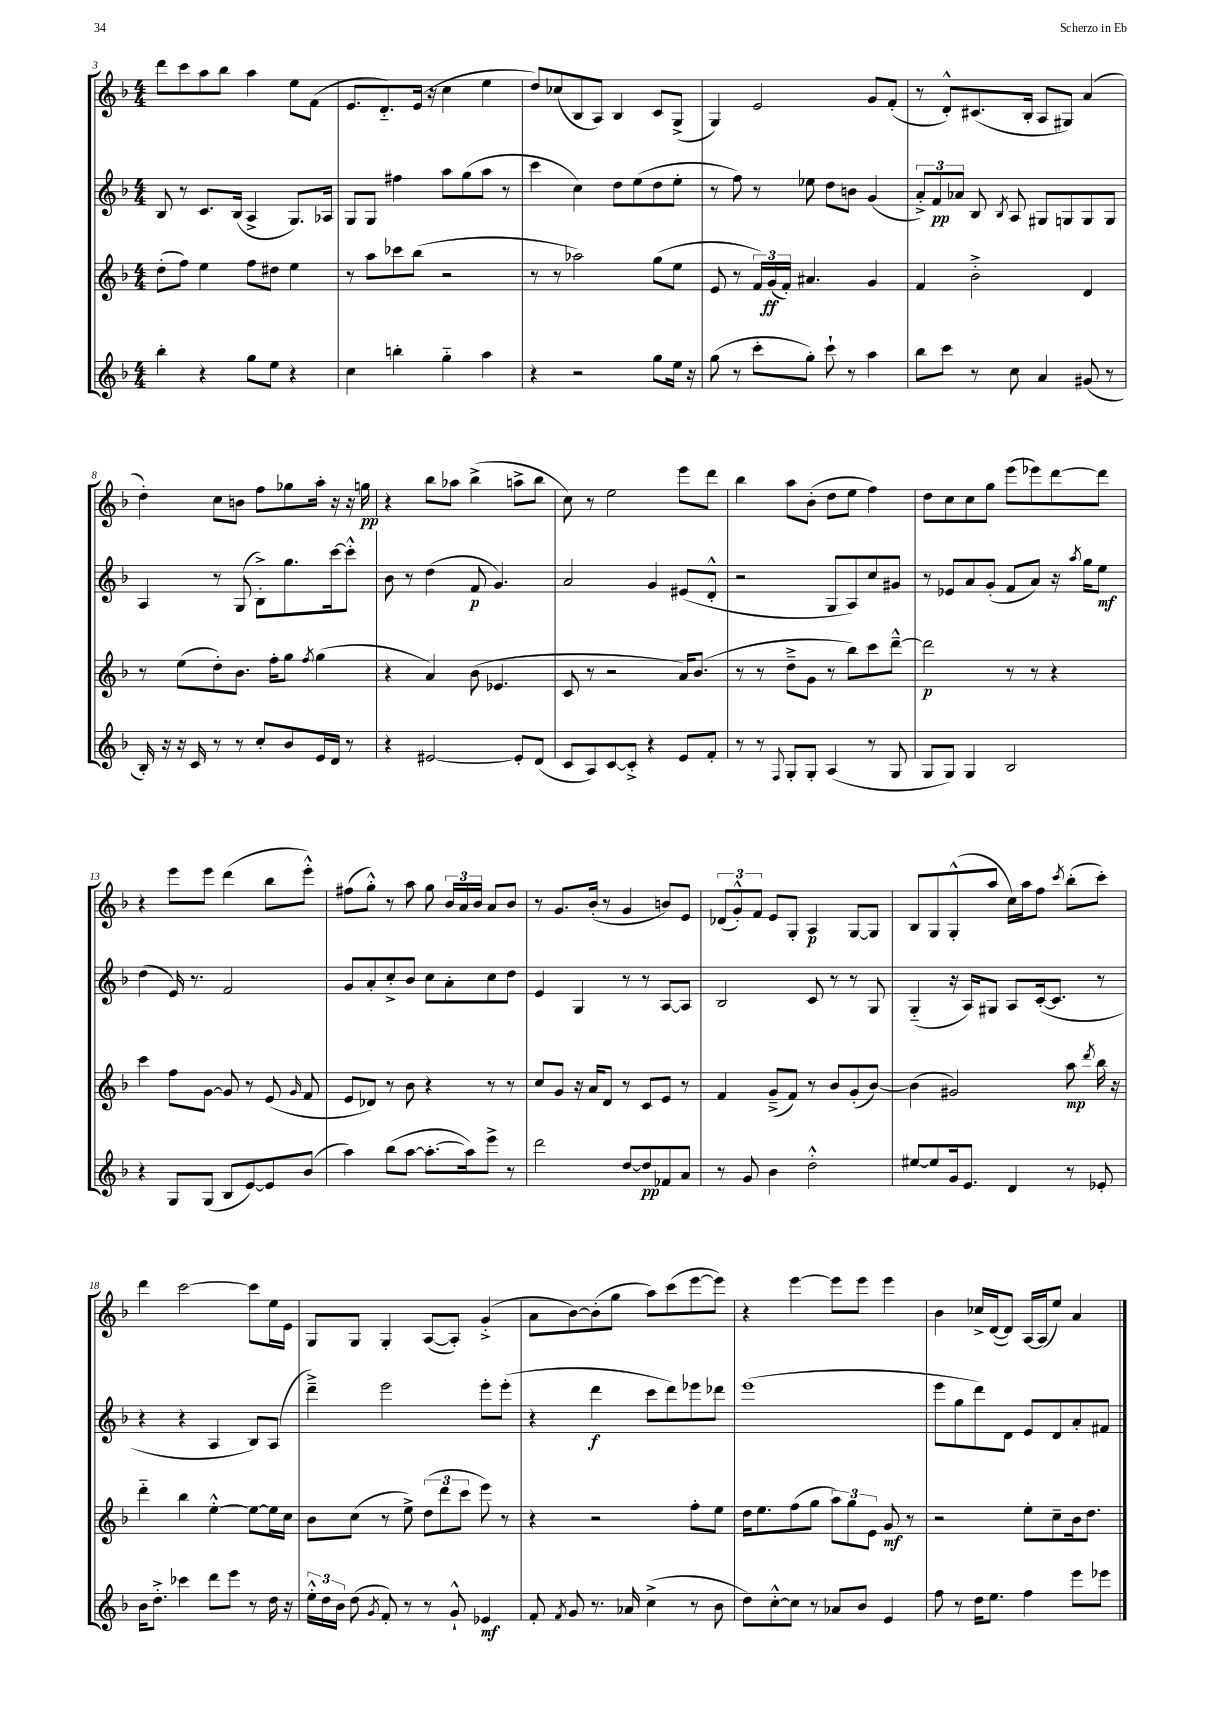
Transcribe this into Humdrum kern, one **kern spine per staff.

**kern	**kern	**kern	**kern
*staff4	*staff3	*staff2	*staff1
*clefG2	*clefG2	*clefG2	*clefG2
*k[b-]	*k[b-]	*k[b-]	*k[b-]
*M4/4	*M4/4	*M4/4	*M4/4
4bb-'\	(8dd'\L	8B-/	8ddd\L
.	8ff\J)	8r	8ccc\
4r	4ee\	8.c/L	8aa\
.	.	.	8bb-\J
.	.	(16B-/Jk	.
8gg\L	8ff\L	4A^/	4aa\
8ee\J	8dd#\J	.	.
4r	4ee\	8.G/L)	8ee\L
.	.	.	(8f\J
.	.	16A-/Jk	.
=	=	=	=
4cc\	8r	8G/L	8.e/L
.	8aa\L	8G/J	.
.	.	.	8.d'~/)
4bb'\	8ccc-\	4ff#\	.
.	(8bb-\J	.	(16e/Jk
.	.	.	16r
4gg'~\	2r	8aa\L	4cc\
.	.	(8gg\	.
4aa\	.	8aa\J	4ee\
.	.	8r	.
=	=	=	=
4r	8r	4ccc\	8dd/L)
.	8r	.	(8cc-/
2r	2aa-\)	4cc\)	8B-/
.	.	.	8A/J)
.	.	8dd\L	4B-/
.	.	(8ee\	.
8gg\L	(8gg\L	8dd\	8c/L
16ee\Jk	8ee\J	8ee'\J	(8G^/J
16r	.	.	.
=	=	=	=
(8gg\	8e/	8r	4G/)
8r	8r	8ff\)	.
8ccc'\L	24f/LL)	8r	2e/
.	(24g/	.	.
.	24f'/JJ)	.	.
8gg'\J)	4.a#/	8ee-\	.
8ccc`\	.	8dd\L	.
8r	.	8b\J	.
4aa\	4g/	(4g/	8g/L
.	.	.	(8f'/J
=	=	=	=
8bb-\L	4f/	12a'^/L)	8r
.	.	12f/	.
8ccc\J	.	.	8d'^^/L)
.	.	12a-/J	.
8r	2b-'^\	8B-/	(8.c#/
.	.	8qB-/	.
8cc\	.	8A/	.
.	.	.	16B-'/Jk
4a/	.	8G#/L	8A/L
.	.	8G/	8G#/J)
(8g#/	4d/	8G/	(4a/
8r	.	8G/J	.
=	=	=	=
16B-'/)	8r	4A/	4dd'\)
16r	.	.	.
16r	(8ee\L	.	.
16c/	.	.	.
8r	8dd'\)	8r	8cc\L
8r	8.b-\J	(8G/	8b\J
8cc'/L	.	8B-'^\L)	8ff\L
.	16ff'\LK	.	.
8b-/	8gg\J	8.gg\	8gg-\
.	8qff/	.	.
16e/L	(4gg\	.	16aa'\Jk
16d/JJ	.	[16ccc\k	16r
8r	.	8ccc'^^\]J	16r
.	.	.	16gg\
=	=	=	=
4r	4r	8b-\	4r
.	.	8r	.
[2e#/	4a/)	(4dd\	8bb-\L
.	.	.	8aa-\J
.	(8b-\	8f/	(4bb-^\
.	4.e-/	4.g/)	.
8e#'/]L	.	.	8aa^\L
(8d/J	.	.	8bb-\J
=	=	=	=
8c/L	8c/	2a/	8cc\)
8A/)	8r	.	8r
[8c/	2r	.	2ee\
8c'^/]J	.	.	.
4r	.	4g/	.
8e/L	16a/LK)	(8e#/L	8eee\L
.	(8.b-/J	.	.
8f'/J	.	8d'^^/J	8ddd\J
=	=	=	=
8r	8r	2r	4bb-\
8r	8r	.	.
8qqF/	.	.	.
8G'/L	8dd~^\L	.	8aa\L
8G'/J	8g\J	.	(8b-'\J
(4A/	8r	8G/L	8dd\L
.	8bb-\L)	8A/)	8ee\J
8r	8ccc\	8cc/	4ff\)
8G/	[8ddd~^^\J	8g#/J	.
=	=	=	=
8G/L	2ddd\]	8r	8dd\L
8G/J)	.	8e-/L	8cc\
4G/	.	8a/	8cc\
.	.	(8g'/J	8gg\J
2B-/	8r	8f/L	(8eee\L
.	8r	8a/J)	8eee-\)
.	4r	16r	[8ddd\
.	.	8qaa/	.
.	.	16gg\LK	.
.	.	8ee\J	8ddd\]J
=	=	=	=
4r	4ccc\	(4dd\	4r
8G/L	8ff\L	16e/)	8eee\L
.	.	8.r	.
(8G/J	[8g\J	.	8eee\J
8B-/L	8g/]	2f/	(4ddd\
[8e/)	8r	.	.
8e/]	(8e/	.	8bb-\L
.	16qqg/	.	.
(8b-/J	8f/	.	8eee'^^\J)
=	=	=	=
4aa\)	8e/L	8g/L	(8ff#\L
.	8d-/J)	8a'/	8gg'^^\J)
(8bb-\L	8r	8cc'^/	8r
[8aa\J	8b-\	8b-/J	8aa\
8.aa'\_L	4r	8cc\L	8gg\
.	.	8a'\	24b-/LL
.	.	.	24a/
16aa\]k)	.	.	.
.	.	.	24b-/JJ
8eee^\J	8r	8cc\	8a/L
8r	8r	8dd\J	8b-/J
=	=	=	=
2ddd\	8cc/L	4e/	8r
.	8g/J	.	8.g/L
.	16r	4G/	.
.	16a/LK	.	(16b-'/Jk
.	8d/J	.	8r
[8dd/L	8r	8r	4g/
8dd/]	8c/L	8r	.
8f-/	8e/J	[8A/L	8b/L)
8a/J	8r	8A/]J	8e/J
=	=	=	=
8r	4f/	2B-/	(12d-/L
.	.	.	12g'^^/)
8g/	.	.	.
.	.	.	12f/J
4b-\	(8g~^/L	.	8e/L
.	8f/J)	.	8G'/J
2dd'^^\	8r	8c/	4A/
.	8b-/L	8r	.
.	(8g'/	8r	[8G/L
.	[8b-/J)	8G/	8G/]J
=	=	=	=
[8ee#/L	(4b-\]	(4G'~/	8B-/L
8ee#/]	.	.	8G/
16g/k	2g#/)	16r	(8G'^^/
8.e/J	.	16A/LK)	.
.	.	8G#/J	8aa/J
4d/	.	8A/L	16cc\LL)
.	.	.	16aa\J
.	.	([16c'/k	8ff\J
.	.	8.c/]J	.
.	.	.	8qccc/
8r	8aa\	.	(8bb-'\L
.	8qddd/	.	.
8e-'/	16bb-\	8r	8ccc'\J)
.	16r	.	.
=	=	=	=
16b-\LK	4ddd'~\	4r	4ddd\
8.dd'^\J	.	.	.
4ccc-\	4bb-\	4r	[2ccc\
8ddd\L	[4ee'^^\	4A/	.
8eee\J	.	.	.
8r	8ee\_L	8B-/L)	8ccc\]L
16dd\	16ee\]L	(8A/J	16ee\L
16r	16cc\JJ	.	16e\JJ
=	=	=	=
24ee'^^\LL	8b-\L	4ddd~^\)	8G/L
24dd\	.	.	.
24b-\JJ	.	.	.
(8dd\	(8cc\J	.	8G/J
8qg/	.	.	.
8f'/)	8r	2eee\	4G'/
8r	8ee^\)	.	.
8r	(12dd\L	.	([8A/L
.	12ddd\	.	.
8g`^^/	.	.	8A'/]J)
.	12ccc\J	.	.
4e-/	8eee\)	8eee'\L	(4g'^/
.	8r	(8eee'\J	.
=	=	=	=
8f'/	4r	4r	8a\L
8qf/	.	.	.
8g/	.	.	[8b-\)
8.r	2r	4ddd\	(8b-'\]
.	.	.	8gg\J
16a-/	.	.	.
(4cc^\	.	8ccc\L	8aa\L)
.	.	8ddd\)	(8ccc\
8r	8ff'\L	8eee-\	[8eee\
8b-\	8ee\J	8ddd-\J	8eee\]J)
=	=	=	=
8dd\L)	16dd\LK	(1eee	4r
.	8.ee\	.	.
[8cc'^^\	.	.	.
8cc\]J	(8ff\	.	[4eee\
8r	8gg\J	.	.
8a-/L	12aa\L)	.	8eee\]L
.	12gg\	.	.
8b-/J	.	.	8eee\J
.	12e\J	.	.
4e/	8g/	.	4eee\
.	8r	.	.
=	=	=	=
8ff\	2r	8eee\L	4b-\
8r	.	8gg\	.
16dd\LK	.	8ddd\)	16cc-^/LL
8.ee\J	.	.	([16d/J
.	.	8d\J	8d/]J)
4ff\	8ee'\L	8e/L	[16A/LL
.	.	.	(16A/]J
.	8cc~\	8d/	8ee/J)
8eee\L	16b-\k	8a'/	4a/
.	8.dd\J	.	.
8eee-\J	.	8f#/J	.
==	==	==	==
*-	*-	*-	*-
